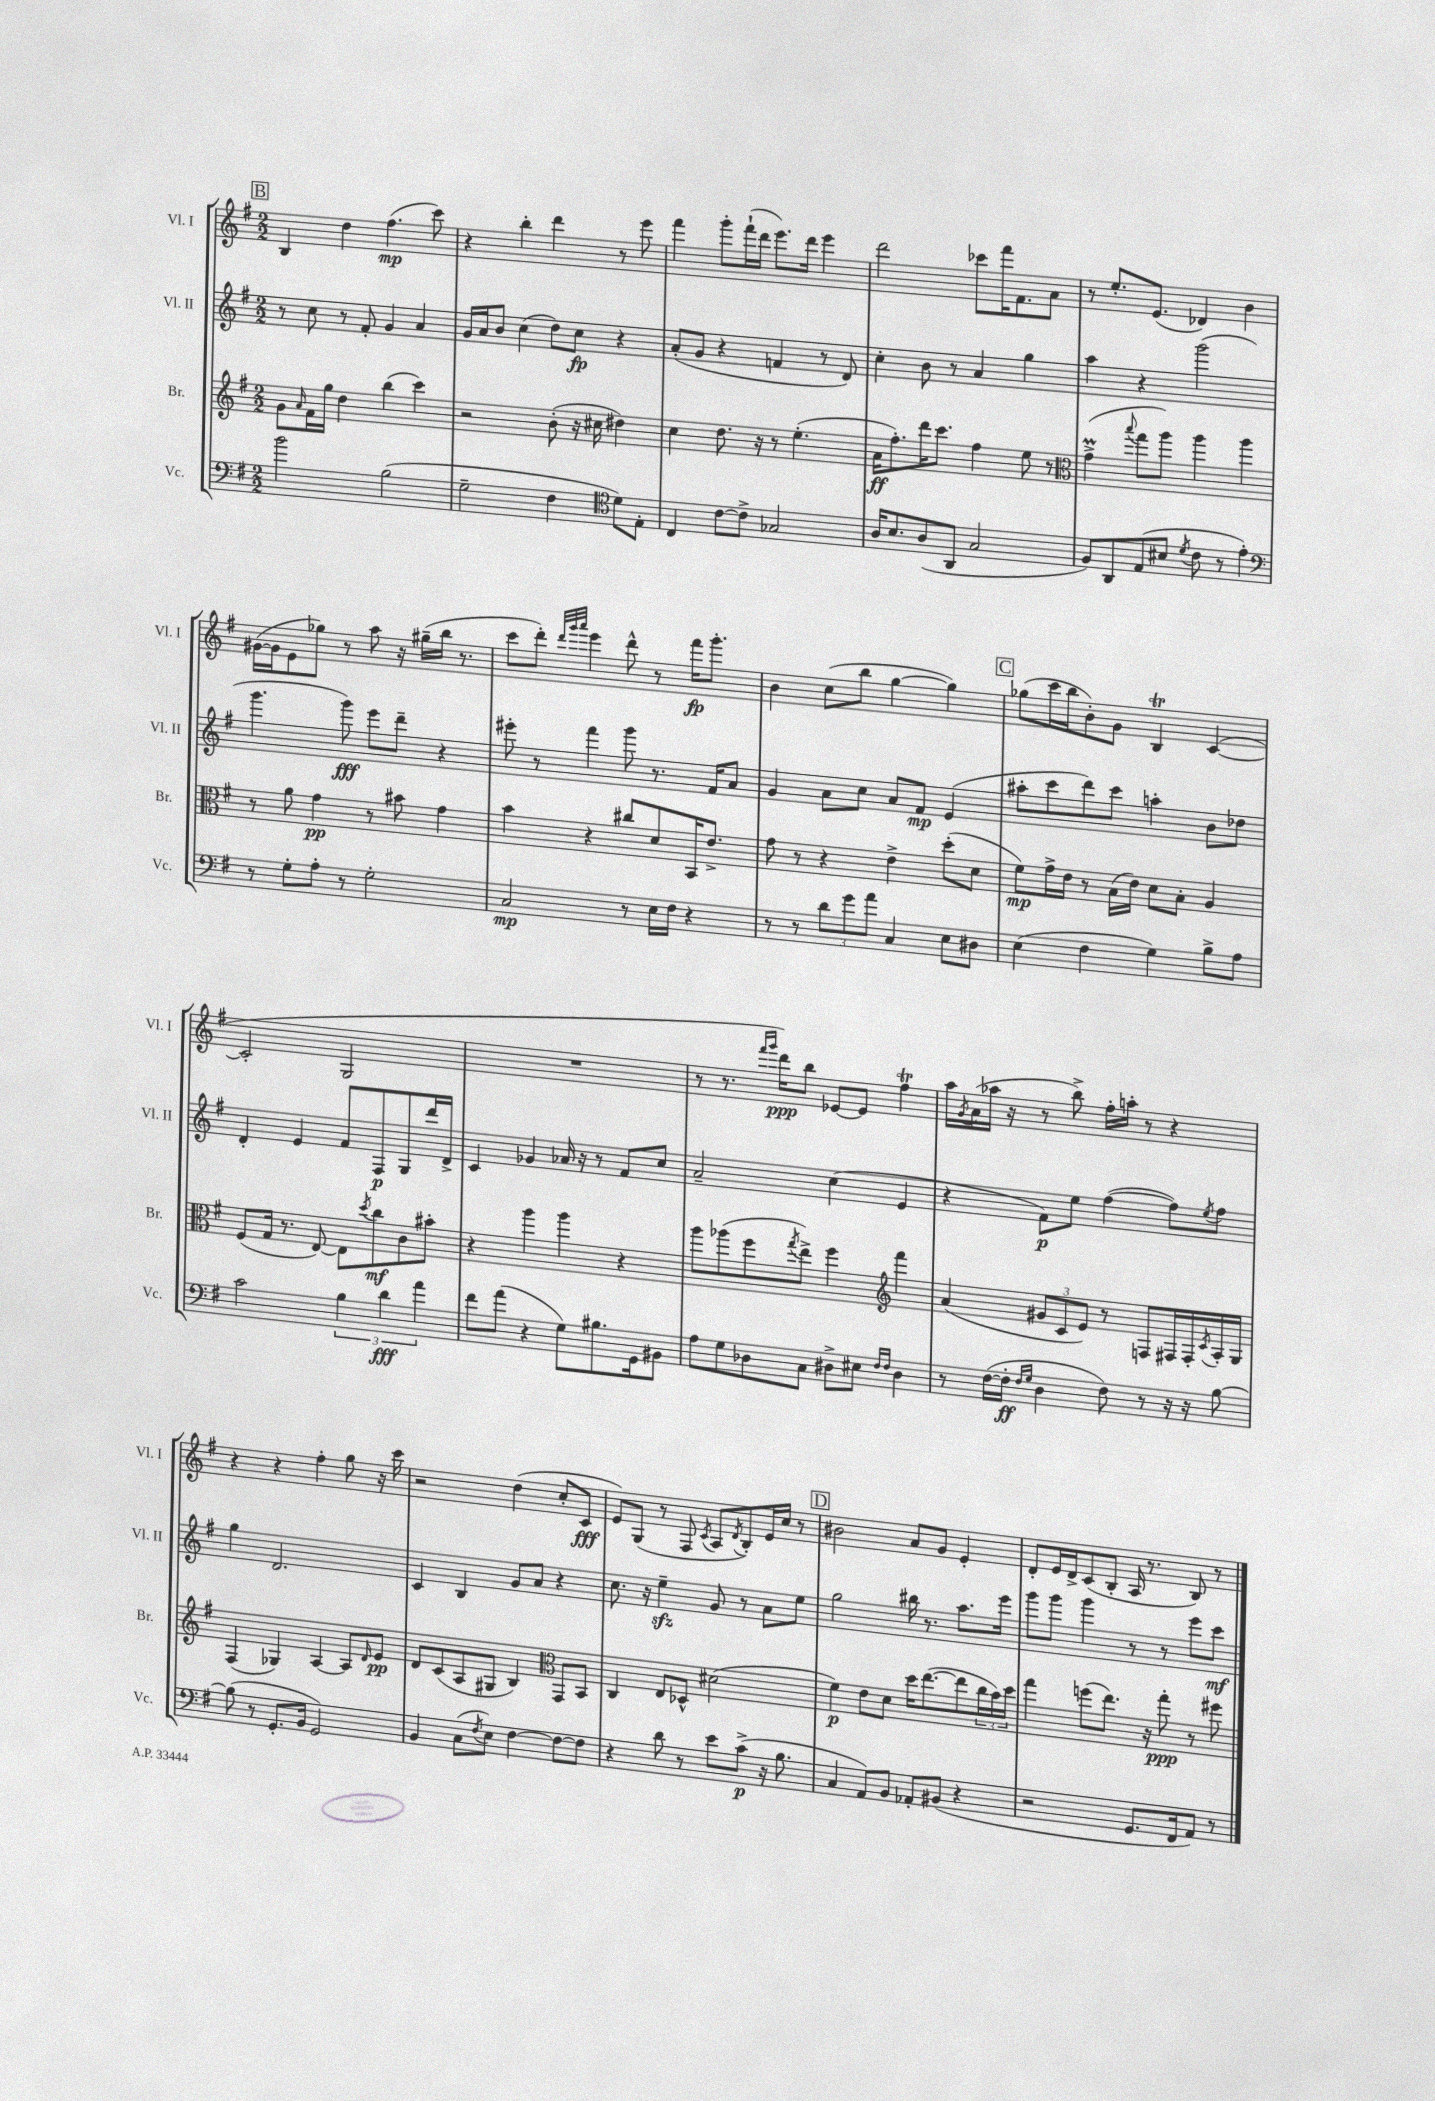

**kern	**kern	**kern	**kern
*staff4	*staff3	*staff2	*staff1
*clefF4	*clefG2	*clefG2	*clefG2
*k[f#]	*k[f#]	*k[f#]	*k[f#]
*M2/2	*M2/2	*M2/2	*M2/2
2b\	8g\L	8r	4B/
.	16qqa/	.	.
.	16f#\L	8cc\	.
.	16gg\JJ	.	.
.	4dd\	8r	4dd\
.	.	8f#'/	.
(2B\	(4bb\	4g/	(4.ff#\
.	4ccc\)	4a/	.
.	.	.	8ccc\)
=	=	=	=
2G~\	2r	16g/LL	4r
.	.	16a/J	.
.	.	8b/J	.
.	.	(4cc\	4bb'\
4F#\	(8b'\	8dd\L)	4ddd\
.	16r	8cc\J	.
.	16cc#\	.	.
*clefC4	*	*	*
8d\L)	4dd#\)	4r	8r
8E'\J	.	.	8eee\
=	=	=	=
4C/	4cc\	(8a'/L	4fff#\
.	.	8g/J	.
[8c\L	8.dd\	4r	8ggg'\L
8c^\]J	.	.	(16fff#`\L
.	16r	.	16ddd\JJ
2G-/	8r	4f/	8.eee\L)
.	(4.ee'\	.	.
.	.	.	16ddd\Jk
.	.	8r	4eee\
.	.	8d/)	.
=	=	=	=
16A/LK	16a\LK	4cc'\	2ddd\
8.B/	8.ff#'\)	.	.
(8A/	16ddd\K	8b\	.
.	8.ccc\J	.	.
8AA/J	.	8r	.
2G/	4ff#\	4a/	8ccc-\L
.	.	.	16fff#\K
.	.	.	8.f#\
.	8ee\	4gg\	.
.	8r	.	8a\J
=	=	=	=
*	*clefC3	*	*
8F#/L)	(4g^\	4aa\	8r
8AA/	.	.	8.ee'/L
.	8qqbb/	.	.
(8E/	8gg\L	4r	.
.	.	.	(8.e/J
8B#/J	8aa\J)	.	.
8qd/	.	.	.
8c\	4aa\	(2ggg\	4d-/)
8r	.	.	.
4e'\)	4aa\	.	4b\
=	=	=	=
*clefF4	*	*	*
8r	8r	4.ggg\	([16g#\LL
.	.	.	16g#\]J
8G'\L	8a\	.	8e\
8A'\J	4g\	.	8gg-\J)
8r	.	8ggg\)	8r
2G'\	8r	8eee\L	8aa\
.	8b#\	8ddd~\J	16r
.	.	.	(16gg#~\LL
.	4g\	4r	16bb\JJ
.	.	.	8.r
=	=	=	=
2C/	4b\	8eee#'\	8ccc\L
.	.	8r	8ddd'\J)
.	.	.	32qqddd/LLL
.	.	.	32qqggg/
.	.	.	32qqaaa/JJJ
.	4r	4fff#\	4eee\
8r	8cc#/L	8ggg\	8ddd^^\
16E\LL	8d/	8.r	8r
16F#\JJ	.	.	.
4r	16BB/K	.	16fff#\LK
.	8.e^/J	16f#/LK	8.ggg'\J
.	.	8a/J	.
=	=	=	=
8r	8g\	4g/	4b\
8r	8r	.	.
12d\L	4r	8a\L	(8cc\L
12g\	.	.	.
.	.	8cc\J	8bb\J
12a\J	.	.	.
4C/	4e^\	8a/L	[4gg\
.	.	8f#/J	.
8E\L	(8dd'\L	(4e/	4gg\])
8D#\J	8d\J	.	.
=	=	=	=
(4E\	8f#\L)	8aa#'\L	(8gg-\L
.	16g^\L	8ccc\	16ccc\L
.	16e\JJ	.	16bb\J
4F#\	8r	8ddd\)	8b'\)
.	(16B\LL	8ccc\J	8g\J
.	16e\JJ)	.	.
4G\)	8d\L	4aa'\	4B/
.	8B'\J	.	.
8B^\L	4A/	8b\L	([4c/
8A\J	.	8dd-\J	.
=	=	=	=
2c\	(8F#/L	4d'/	2c'/]
.	16G/Jk	.	.
.	8.r	.	.
.	.	4e/	.
.	[8E/)	.	.
6B\	8E\]L	8f#/L	2G/
.	8qdd/	.	.
.	8cc\	8F#/	.
6d\	.	.	.
.	8c\	8G/	.
6a\	.	.	.
.	8b#'\J	16ddd/L	.
.	.	16d^/JJ	.
=	=	=	=
8f#\L	4r	4c/	1r
(8a\J	.	.	.
4r	4aa\	4g-/	.
8G\L)	4aa\	16a-/	.
.	.	16r	.
8.B#\	.	8r	.
.	4r	8f#/L	.
16GG\k	.	.	.
8BB#\J	.	8cc/J	.
=	=	=	=
8A\L	8aa\L	2a~/	8r
8G\	(8aa-\	.	8.r
8D-\	8ff#\	.	.
.	.	.	16qqfff#/LL
.	.	.	16qqggg/JJ
.	.	.	16ddd\LK)
.	8qgg/	.	.
8C\J	8ee^\J)	.	8bb\J
8D#^\L	4ff#\	(4cc\	[8e-/L
8E#\J	.	.	8e-/]J
*	*clefG2	*	*
16qqF#/LL	.	.	.
16qqF#/JJ	.	.	.
4D#\	4fff#\	4e/	4ff#\
=	=	=	=
8r	(4a/	4r	16aa\LL
.	.	.	8qg/
.	.	.	(16a\
([16F#\LL	.	.	16aa-\JJ
16F#'\]JJ	.	.	16r
16qqF#/LL	.	.	.
16qqG/JJ	.	.	.
4D\	12g#/L	8f#\L)	8r
.	12c/	.	.
.	.	8ee\J	8bb^\)
.	12e/J)	.	.
8F#\)	8r	([4ff#\	16ff#'\LL
.	.	.	16aa'\JJ
8r	8F/L	.	8r
16r	16F#/L	8ff#\]L)	4r
16r	16F#'/	.	.
.	8qc/	8qee/	.
[8B\	16A'/	8ff#\J	.
.	16G/JJ	.	.
=	=	=	=
(8B\]	(4F#/	4gg\	4r
8r	.	.	.
8.GG'/L	4G-/)	2.d/	4r
16BB/Jk	.	.	.
2GG/)	[4A/	.	4ff#'\
.	8A/]L	.	8gg\
.	16qqd/	.	.
.	8e/J	.	16r
.	.	.	16ccc\
=	=	=	=
4BB/	8d/L	4c/	2r
.	(8c/	.	.
(8C\L	8A/	4B/	.
8qF#/	.	.	.
8E\J)	8G#/J	.	.
[4F#\	4B/)	8g/L	(4dd\
.	.	8a/J	.
*	*clefC3	*	*
8F#\_L	8GG/L	4r	8cc'/L
8F#\]J	8BB/J	.	8c/J
=	=	=	=
4r	4C/	8.cc\	8e/L)
.	.	.	(8G/J
.	.	16r	.
8d\	8E/L	4ee~\	8r
8r	8D-^^/J	.	8F#/
.	.	.	8qc/
8e\L	(2d#\	8g/	8A/L
.	.	.	8qd/
(8c^\J	.	8r	8B'/)
16r	.	8a\L	16e/L
8.B\	.	.	16cc/JJ
.	.	8ee\J	8r
=	=	=	=
4C/	4f#\)	2gg\	2b#\
8AA/L)	8e\L	.	.
8BB/J	8d\J	.	.
8AA-'/L	16dd\LK	16bb#\	8a/L
.	([8.ee\	8.r	.
(8BB#/J	.	.	8g/J
4r	8ee\]	8.aa\L	4e'/
.	24cc\L	.	.
.	24b\)	.	.
.	.	16eee\Jk	.
.	24dd\JJ	.	.
=	=	=	=
2r	4gg\	8ggg\L	8d'/L
.	.	8ggg\J	16e/L
.	.	.	16d^/J
.	(8ff\L	4ggg\	(8c/
.	8.ee\J)	.	8B'/J
8.GG/L	.	8r	16A/
.	16r	.	8.r
.	8gg'\	8r	.
16FF#/k	.	.	.
8AA/J)	8r	8eee\L	8B/)
8r	8ff#\	8ccc\J	8r
==	==	==	==
*-	*-	*-	*-
